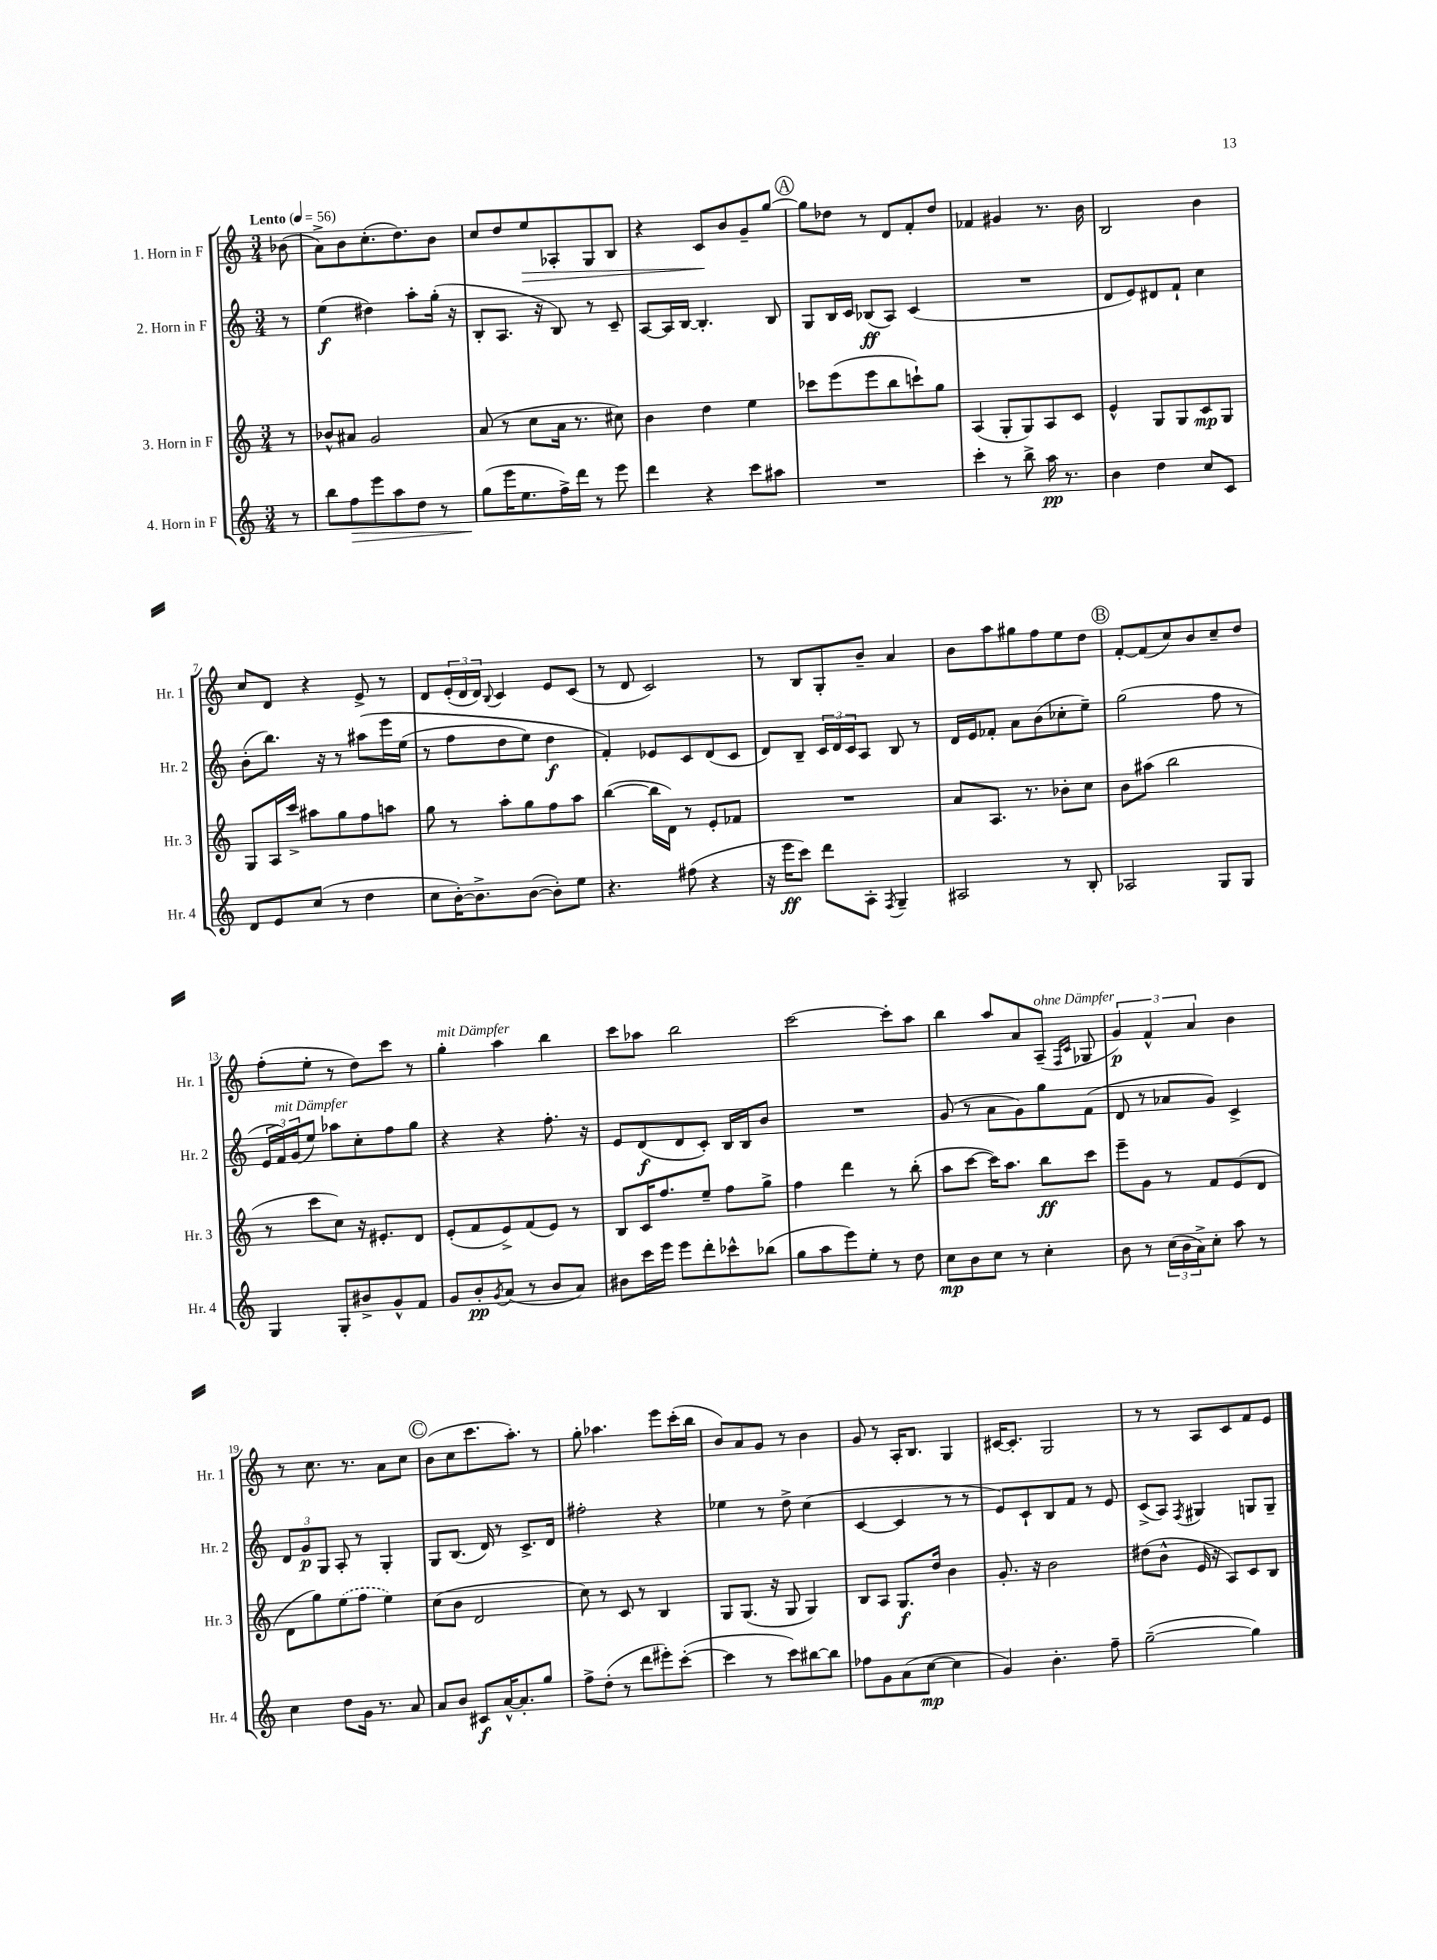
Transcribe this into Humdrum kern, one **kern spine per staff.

**kern	**dynam	**kern	**dynam	**kern	**dynam	**kern	**dynam
*part4	*part4	*part3	*part3	*part2	*part2	*part1	*part1
*staff4	*staff4	*staff3	*staff3	*staff2	*staff2	*staff1	*staff1
*I"4. Horn in F	*	*I"3. Horn in F	*	*I"2. Horn in F	*	*I"1. Horn in F	*
*I'Hr. 4	*	*I'Hr. 3	*	*I'Hr. 2	*	*I'Hr. 1	*
*clefG2	*	*clefG2	*	*clefG2	*	*clefG2	*
*k[]	*	*k[]	*	*k[]	*	*k[]	*
*M3/4	*	*M3/4	*	*M3/4	*	*M3/4	*
*MM56	*	*MM56	*	*MM56	*	*MM56	*
=	=	=	=	=	=	=	=
!	!	!	!	!	!	!LO:TX:a:B:t=Lento	!
8r	.	8r	.	8r	.	(8b-X\	.
=1	=1	=1	=1	=1	=1	=1	=1
8bb\L	.	8b-X^^/L	.	(4ee\	f	8a^\L)	.
!	!LO:HP:b	!	!	!	!	!	!
8ff\	>	8a#X/J	.	.	.	8b\	.
8eee\	.	2g/	.	4dd#X\)	.	(8.cc'\	.
8aa\	.	.	.	.	.	.	.
.	.	.	.	.	.	8.dd\)	.
8dd\J	.	.	.	8aa'\L	.	.	.
8r	.	.	.	(16gg'\Jk	.	8b\J	.
.	.	.	.	16r	.	.	.
=2	=2	=2	=2	=2	=2	=2	=2
(8gg\L	.	(8a/	.	8B'/L	.	8cc/L	.
16eee\K	]	8r	.	8.A/J	.	8dd/	.
8.ee\	.	.	.	.	.	.	.
!	!	!	!	!	!	!	!LO:HP:b
.	.	8cc\L	.	.	.	8ee/	>
.	.	.	.	16r	.	.	.
16ff^\L)	.	16a\Jk	.	8B/)	.	8A-X'/	.
16ddd\JJ	.	8.r	.	.	.	.	.
8r	.	.	.	8r	.	8G/	.
8eee\	.	8cc#X\)	.	8c~/	.	8B/J	.
=3	=3	=3	=3	=3	=3	=3	=3
4ddd\	.	4b\	.	[8A/L	.	4r	.
.	.	.	.	16A/L]	.	.	.
.	.	.	.	[16B/JJ	.	.	.
4r	.	4dd\	.	4.B'/]	.	8c/L	.
.	.	.	.	.	.	8b/	]
8ccc\L	.	4ee\	.	.	.	8g~/	.
8aa#X\J	.	.	.	8B/	.	[8gg/J	.
!!LO:REH:place=s1:t=A
=4	=4	=4	=4	=4	=4	=4	=4
2.r	.	8ccc-X\L	.	8G/L	.	8gg\L]	.
.	.	(8eee\	.	16B/L	.	8dd-X\J	.
.	.	.	.	16c/JJ	.	.	.
.	.	8eee\	.	(8B-X/L	ff	8r	.
.	.	8bb\	.	8A/J)	.	8d/L	.
.	.	8cccn`\)	.	(4c/	.	8f'/	.
.	.	8gg\J	.	.	.	8dd-/J	.
=5	=5	=5	=5	=5	=5	=5	=5
4ccc'\	.	(4A/	.	2.r	.	4f-X/	.
8r	.	8G'/L	.	.	.	4g#X/	.
8bb^\	.	8G/)	.	.	.	.	.
16aa\	pp	8A/	.	.	.	8.r	.
8.r	.	.	.	.	.	.	.
.	.	8c/J	.	.	.	.	.
.	.	.	.	.	.	16b\	.
=6	=6	=6	=6	=6	=6	=6	=6
4b\	.	4e^^/	.	8d/L	.	2B/	.
.	.	.	.	8e/)	.	.	.
4dd\	.	8G/L	.	8d#X/	.	.	.
.	.	8G/	.	8f`/J	.	.	.
8cc/L	.	8c/	mp	4cc\	.	4b\	.
8c/J	.	8G/J	.	.	.	.	.
!!LO:LB:g=z
=7	=7	=7	=7	=7	=7	=7	=7
8d/L	.	8G/L	.	(8b'\L	.	8cc/L	.
8e/	.	16A/L	.	8.bb\J)	.	8d/J	.
.	.	16ccc^/JJ	.	.	.	.	.
(8cc/J	.	8aa#X\L	.	.	.	4r	.
.	.	.	.	16r	.	.	.
8r	.	8gg\	.	8r	.	.	.
4dd\	.	8ff\	.	(8aa#X\L	.	8e^/	.
.	.	8aan\J	.	16eee\L	.	8r	.
.	.	.	.	(16ee\JJ	.	.	.
=8	=8	=8	=8	=8	=8	=8	=8
8cc\L	.	8gg\	.	8r	.	8d/L	.
[16b'\K)	.	8r	.	8ff\L	.	(24e'/L	.
.	.	.	.	.	.	24d/	.
8.b^\]	.	.	.	.	.	.	.
.	.	.	.	.	.	24d/JJ)	.
.	.	.	.	.	.	8qqB/	.
.	.	8aa'\L	.	8dd\	.	4c/	.
([8b\J	.	8gg\	.	8ee\J)	.	.	.
8b'\L])	.	8ff\	.	4dd\	f	8e/L	.
8ee\J	.	8aa\J	.	.	.	(8c/J	.
=9	=9	=9	=9	=9	=9	=9	=9
4.r	.	([4bb\	.	4f'/)	.	8r	.
.	.	.	.	.	.	8d/	.
.	.	16bb\LL]	.	8e-X/L	.	2c/)	.
.	.	16d\JJ)	.	.	.	.	.
(8ff#X\	.	8r	.	8c/	.	.	.
4r	.	8e'/L	.	(8d/	.	.	.
.	.	8f-X/J	.	8c/J	.	.	.
=10	=10	=10	=10	=10	=10	=10	=10
16r	.	2.r	.	8d/L)	.	8r	.
16eee\KL	ff	.	.	.	.	.	.
8ccc\J)	.	.	.	8B~/J	.	8B/L	.
8ddd\L	.	.	.	24c/LL	.	8G'/	.
.	.	.	.	24d/	.	.	.
.	.	.	.	24c/J	.	.	.
8A'\J	.	.	.	8A/J	.	8b~/J	.
8qF/	.	.	.	.	.	.	.
4G~/	.	.	.	8B/	.	4a/	.
.	.	.	.	8r	.	.	.
=11	=11	=11	=11	=11	=11	=11	=11
2A#X/	.	8a/L	.	16d/LL	.	8b\L	.
.	.	.	.	16e/J	.	.	.
.	.	8.A/J	.	8f-X'/J	.	8aa\	.
.	.	.	.	8a\L	.	8gg#X\	.
.	.	8.r	.	.	.	.	.
.	.	.	.	(8b\	.	8ff\	.
8r	.	8b-X'\L	.	8cc-X'\	.	8ee\	.
8B'/	.	8cc\J	.	8ee~\J)	.	8dd\J	.
!!LO:REH:place=s1:t=B
=12	=12	=12	=12	=12	=12	=12	=12
2A-X/	.	8b\L	.	(2gg\	.	[8f'/L	.
.	.	(8aa#X\J	.	.	.	(8f/]	.
.	.	2bb\	.	.	.	8cc/)	.
.	.	.	.	.	.	8b/	.
8G/L	.	.	.	8ff\	.	8cc~/	.
8G/J	.	.	.	8r	.	8dd/J	.
!!LO:LB:g=z
=13	=13	=13	=13	=13	=13	=13	=13
4G/	.	8r	.	24e/LL	.	(8ff'\L	.
!	!	!	!	!LO:TX:a:i:t=mit Dämpfer	!	!	!
.	.	.	.	24f/)	.	.	.
.	.	.	.	(24g/J	.	.	.
.	.	8ccc\L	.	8ee/J)	.	8ee'\J	.
8G'/L	.	8cc\J)	.	8aa-X\L	.	8r	.
8b#X^/	.	16r	.	8cc'\	.	8dd\L)	.
.	.	8.e#X'/L	.	.	.	.	.
8g^^/	.	.	.	8ff\	.	8ccc\J	.
8f/J	.	8d/J	.	8gg\J	.	8r	.
=14	=14	=14	=14	=14	=14	=14	=14
!	!	!	!	!	!	!LO:TX:a:i:t=mit Dämpfer	!
8g/L	.	(8e'/L	.	4r	.	4gg'\	.
8b'/	pp	8f/	.	.	.	.	.
8qg/	.	.	.	.	.	.	.
(8a/J	.	8e^/)	.	4r	.	4aa\	.
8r	.	(8f/	.	.	.	.	.
8b/L	.	8e/J)	.	8.ff'\	.	4bb\	.
8a/J)	.	8r	.	.	.	.	.
.	.	.	.	16r	.	.	.
=15	=15	=15	=15	=15	=15	=15	=15
8b#X\L	.	8B/L	.	8e/L	.	8ccc\L	.
16ccc\L	.	16c/K	.	(8d/	f	8aa-X\J	.
16eee\JJ	.	8.ff/	.	.	.	.	.
8eee\L	.	.	.	8d/	.	2bb\	.
8ddd'\	.	8ee~/J	.	8c'/J)	.	.	.
8ccc-X^^\	.	8ff\L	.	16B/LL	.	.	.
.	.	.	.	16B/J	.	.	.
(8bb-X\J	.	8gg^\J	.	8b/J	.	.	.
=16	=16	=16	=16	=16	=16	=16	=16
8gg\L	.	4ff\	.	2.r	.	[2ccc\	.
8aa\	.	.	.	.	.	.	.
8eee\)	.	4ddd\	.	.	.	.	.
8ee'\J	.	.	.	.	.	.	.
8r	.	8r	.	.	.	8ccc'\L]	.
8dd\	.	(8bb'\	.	.	.	8aa\J	.
=17	=17	=17	=17	=17	=17	=17	=17
8cc\L	mp	8aa\L	.	(8g/	.	4bb\	.
8b\	.	[8ccc\J	.	8r	.	.	.
8cc\J	.	16ccc\KL])	.	8a\L	.	8aa/L	.
.	.	8.aa\J	.	.	.	.	.
8r	.	.	.	8g\)	.	8a/	.
!	!	!	!	!	!	!LO:TX:a:i:t=ohne Dämpfer	!
4cc'\	.	8bb\L	ff	8gg\	.	(8A~/J	.
.	.	.	.	.	.	16qqF/LL	.
.	.	.	.	.	.	16qqc/JJ	.
.	.	8ccc\J	.	(8f\J	.	8G-X/	.
=18	=18	=18	=18	=18	=18	=18	=18
8b\	.	8eee~\L	.	8d/	.	6g/)	p
8r	.	8g\J	.	8r	.	.	.
.	.	.	.	.	.	6f^^/	.
(24cc\LL	.	8r	.	8a-X/L	.	.	.
24b\	.	.	.	.	.	.	.
24a^\J)	.	.	.	.	.	6a/	.
8cc'\J	.	8f/L	.	8g/J)	.	.	.
8aa\	.	(8e/	.	4c^/	.	4b\	.
8r	.	8d/J	.	.	.	.	.
!!LO:LB:g=z
=19	=19	=19	=19	=19	=19	=19	=19
4cc\	.	8d\L	.	12d/L	.	8r	.
.	.	.	.	12g/	p	.	.
.	.	8gg\)	.	.	.	8.cc\	.
.	.	.	.	12G/J	.	.	.
8dd\L	.	(8ee\	.	8A'/	.	.	.
.	.	.	.	.	.	8.r	.
16g\Jk	.	8ff\J	.	8r	.	.	.
8.r	.	.	.	.	.	.	.
.	.	4ee\)	.	4G'/	.	8a\L	.
8a/	.	.	.	.	.	8cc\J	.
!!LO:REH:place=s1:t=C
=20	=20	=20	=20	=20	=20	=20	=20
8a/L	.	(8cc\L	.	8G/L	.	(8b\L	.
8b/J	.	8b\J	.	(8.B/J	.	8cc\	.
8c#X/L	f	2d/	.	.	.	8.ccc\	.
.	.	.	.	16d/)	.	.	.
[16a^^/K	.	.	.	8r	.	.	.
8.a'/]	.	.	.	.	.	8.aa'\J)	.
.	.	.	.	8.c^/L	.	.	.
8gg/J	.	.	.	.	.	8r	.
.	.	.	.	16d/Jk	.	.	.
=21	=21	=21	=21	=21	=21	=21	=21
8ff^\L	.	8cc\)	.	2ff#X'\	.	8gg'\	.
(8dd'\J	.	8r	.	.	.	4.aa-X\	.
8r	.	8c/	.	.	.	.	.
8ddd\L	.	8r	.	.	.	.	.
8eee#X'\)	.	4B/	.	4r	.	8eee\L	.
([8ccc'\J	.	.	.	.	.	(16ccc'\L	.
.	.	.	.	.	.	16bb\JJ	.
=22	=22	=22	=22	=22	=22	=22	=22
4ccc\]	.	8G/L	.	4ee-X\	.	8b/L)	.
.	.	(8.G/J	.	.	.	8a/	.
8r	.	.	.	8r	.	8g/J	.
.	.	16r	.	.	.	.	.
8ccc\L)	.	8G/	.	8dd^\	.	8r	.
[8bb#X\	.	4G/)	.	(4cc\	.	4b\	.
8bb#\J]	.	.	.	.	.	.	.
=23	=23	=23	=23	=23	=23	=23	=23
8ff-X\L	.	8B/L	.	[4c/	.	8g/	.
8g\	.	8A/J	.	.	.	8r	.
(8a\	.	8.G/L	f	4c/]	.	16A'/KL	.
.	.	.	.	.	.	8.B/J	.
[8cc\J	mp	.	.	.	.	.	.
.	.	16dd/Jk	.	.	.	.	.
4cc\]	.	4b\	.	8r	.	4G/	.
.	.	.	.	8r	.	.	.
=24	=24	=24	=24	=24	=24	=24	=24
4g/)	.	8.g'/	.	8e/L)	.	[16c#X/KL	.
.	.	.	.	.	.	8.c#'/J]	.
.	.	.	.	8c`/	.	.	.
.	.	16r	.	.	.	.	.
4.b'\	.	2b\	.	8B/	.	2G/	.
.	.	.	.	8f/J	.	.	.
.	.	.	.	8r	.	.	.
8ff~\	.	.	.	8e/	.	.	.
=25	=25	=25	=25	=25	=25	=25	=25
([2gg~\	.	(8dd#X\L	.	(8c^/L	.	8r	.
.	.	8b^^\J	.	8A/J)	.	8r	.
.	.	.	.	8qF/	.	.	.
.	.	16e/	.	4G#X/	.	8A/L	.
.	.	16r	.	.	.	.	.
.	.	8A/L)	.	.	.	8c/	.
4gg\])	.	8c/	.	8Gn/L	.	8f/	.
.	.	8B/J	.	8G~/J	.	8e/J	.
==	==	==	==	==	==	==	==
*-	*-	*-	*-	*-	*-	*-	*-
